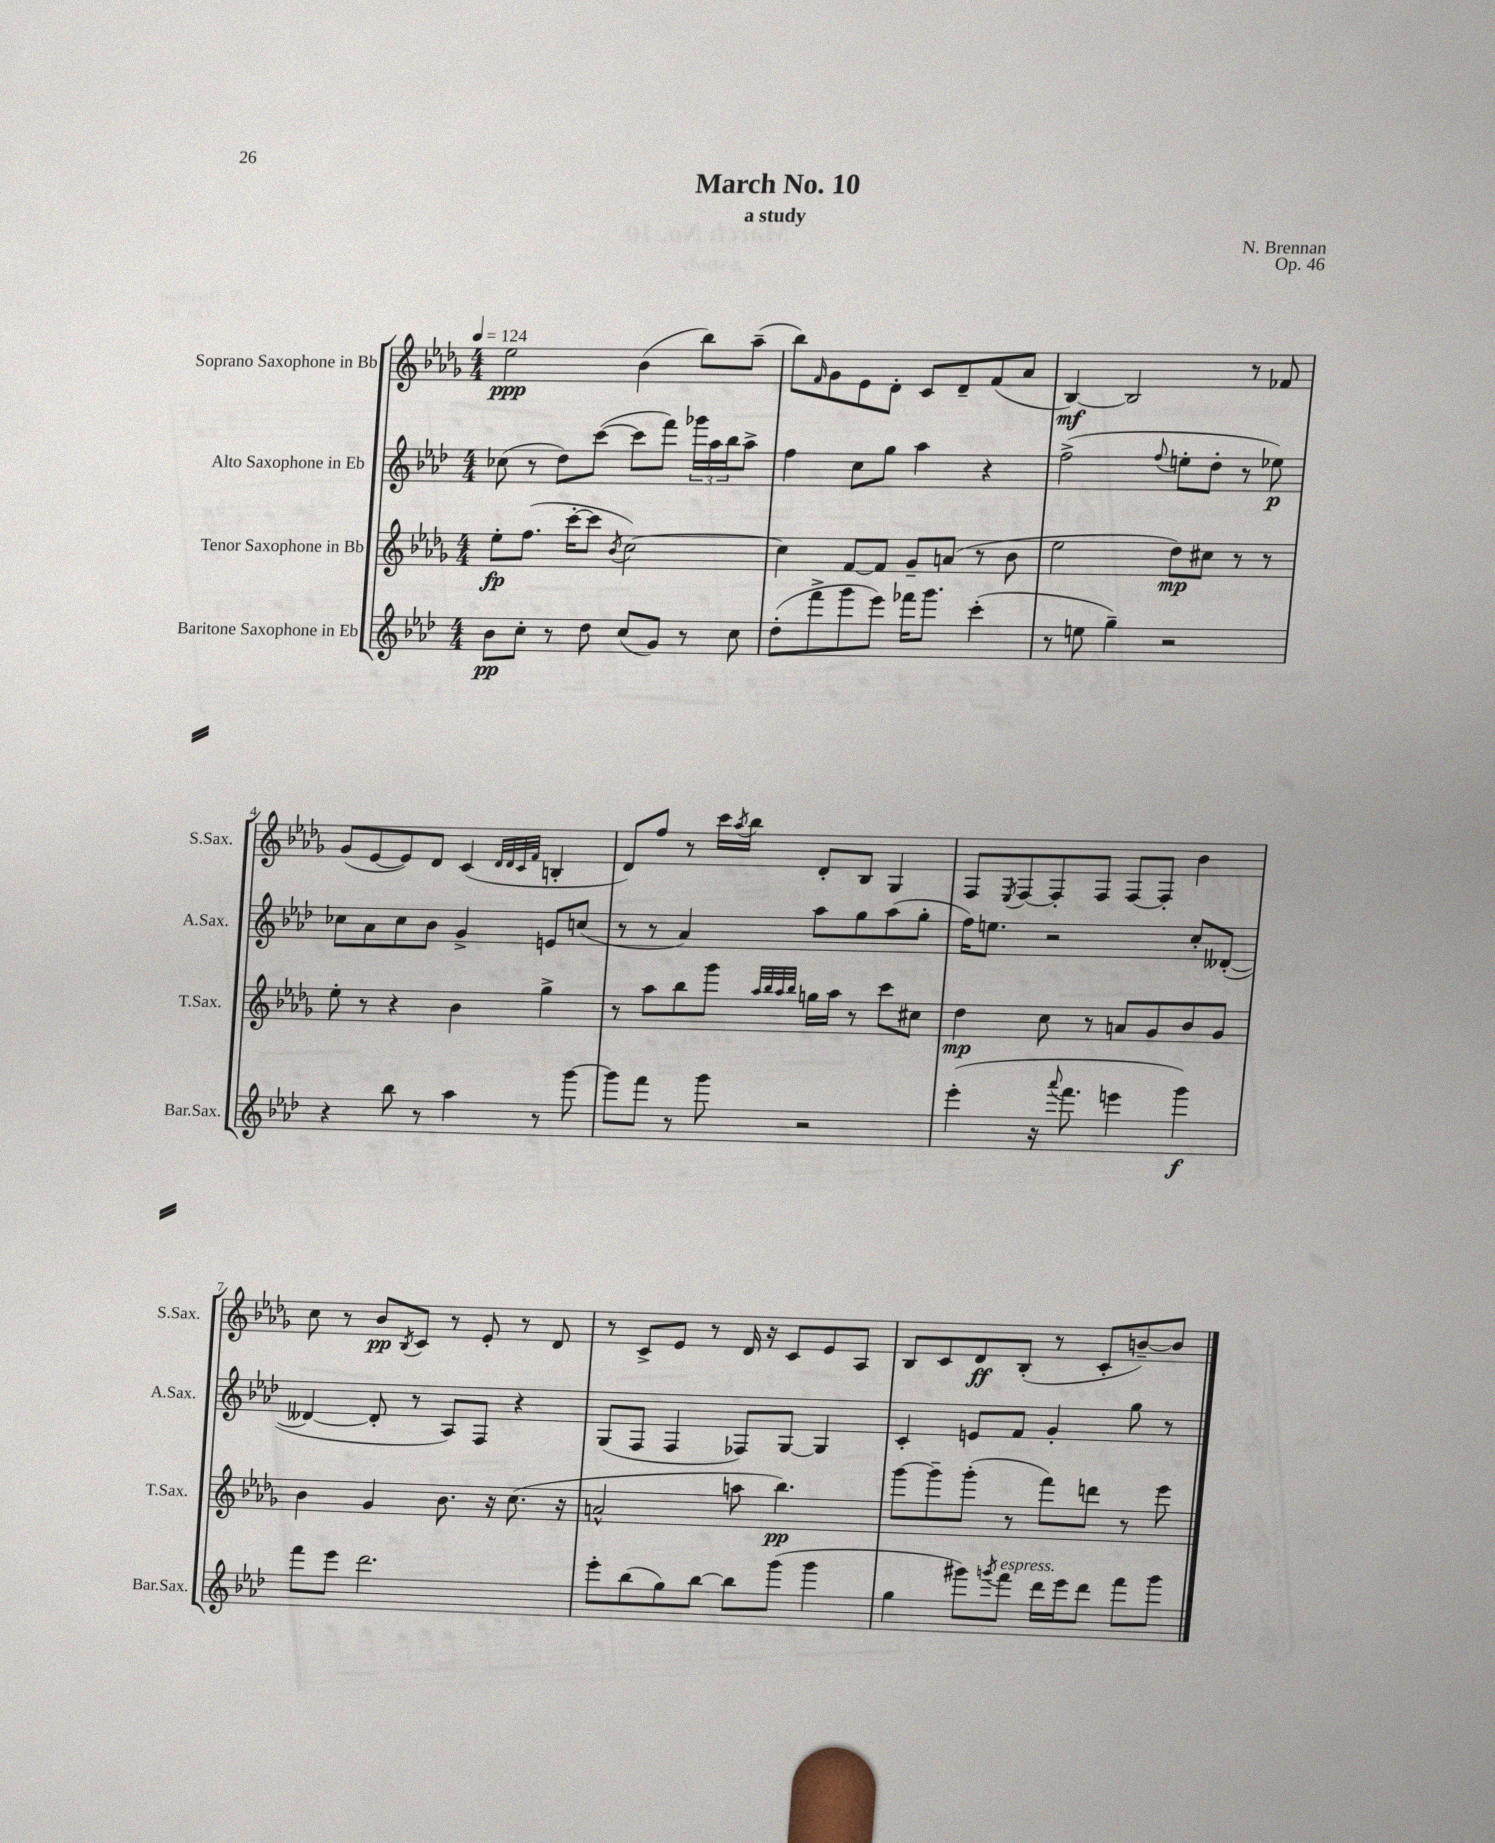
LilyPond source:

\header { title = "March No. 10" composer = "N. Brennan" subtitle = "a study" opus = "Op. 46" }
<<
\new StaffGroup <<
\new Staff = "s0" \with { instrumentName = "Soprano Saxophone in Bb" shortInstrumentName = "S.Sax." } {
    \clef treble \key des \major \numericTimeSignature \time 4/4 \tempo 4 = 124
    ees''2\ppp bes'4( bes''8) aes''8--( |
    bes''8) \grace { f'16 } ges'8 ees'8 des'8-. c'8 des'8-- f'8( aes'8 |
    bes4~\mf) bes2 r8 fes'8 |
    ges'8( ees'8~ ees'8) des'8 c'4( \grace { des'32 des'32 c'32 f'32 } b4-. |
    des'8) f''8 r8 c'''16 \acciaccatura { aes''8 } bes''16 des'8-. bes8 ges4 |
    f8 \acciaccatura { ees8 } f8~ f8-. f8 f8~ f8-. bes'4 |
    c''8 r8 bes'8\pp \acciaccatura { bes8 } c'8 r8 ees'8-. r8 des'8 |
    r8 c'8-> ees'8 r8 des'16 r16 c'8 ees'8 aes8 |
    bes8 c'8 des'8\ff bes8-.( r8 c'8-. b'8~--) b'8 \bar "|." |
}
\new Staff = "s1" \with { instrumentName = "Alto Saxophone in Eb" shortInstrumentName = "A.Sax." } {
    \clef treble \key aes \major \numericTimeSignature \time 4/4
    ces''8( r8 des''8) c'''8~( c'''8 f'''8) \tuplet 3/2 { ges'''16 aes''16 bes''16 } aes''8-> |
    f''4 c''8 g''8 aes''4 r4 |
    f''2->( \appoggiatura { f''8 } e''8-. des''8-. r8 ees''8\p) |
    ces''8 aes'8 ces''8 bes'8 g'4-> e'8 c''8( |
    r8 r8 aes'4) aes''8 g''8 aes''8( g''8-. |
    f''16) e''8. r2 c''8-. deses'8~-.( |
    deses'4~ deses'8-. r8 aes8) f8 r4 |
    g8( f8 f4 fes8) g8~ g4 |
    c'4-. e'8 f'8 g'4-. g''8 r8 \bar "|." |
}
\new Staff = "s2" \with { instrumentName = "Tenor Saxophone in Bb" shortInstrumentName = "T.Sax." } {
    \clef treble \key des \major \numericTimeSignature \time 4/4
    ees''8-.\fp f''8.( c'''16~-. c'''8 \acciaccatura { bes'8 } c''2~) |
    c''4 f'8~ f'8 ges'8-- a'8( r8 bes'8 |
    ees''2 des''8\mp) cis''8 r8 r8 |
    ees''8-. r8 r4 bes'4 ges''4-> |
    r8 aes''8 bes''8 ges'''8 \grace { aes''32 bes''32 aes''32 bes''32 } g''16 aes''16 r8 c'''8 cis''8 |
    des''4\mp c''8 r8 a'8 ges'8 bes'8 ges'8 |
    bes'4 ges'4 bes'8. r16 c''8.( r16 |
    a'2-^ a''8 bes''4.\pp) |
    ges'''8~ ges'''8-- ges'''8-.( r8 f'''8) d'''8 r8 ees'''8 \bar "|." |
}
\new Staff = "s3" \with { instrumentName = "Baritone Saxophone in Eb" shortInstrumentName = "Bar.Sax." } {
    \clef treble \key aes \major \numericTimeSignature \time 4/4
    bes'8\pp c''8-. r8 des''8 c''8( g'8) r8 c''8 |
    des''8-.( f'''8-> g'''8 ees'''8) fes'''16 g'''8. c'''4-.( |
    r8 e''8 g''4--) r2 |
    r4 bes''8 r8 aes''4 r8 g'''8~ |
    g'''8 f'''8 r8 g'''8 r2 |
    ees'''4-.( r16 \appoggiatura { aes'''8 } f'''8. e'''4 g'''4\f) |
    f'''8 ees'''8 des'''2. |
    ees'''8-. bes''8( g''8) bes''8~ bes''8 g'''8( g'''4 |
    g''4 gis'''8) \acciaccatura { g'''8 } f'''8^\markup { \italic "espress." } des'''16 ees'''16 des'''8 f'''8 g'''8 \bar "|." |
}
>>
>>
